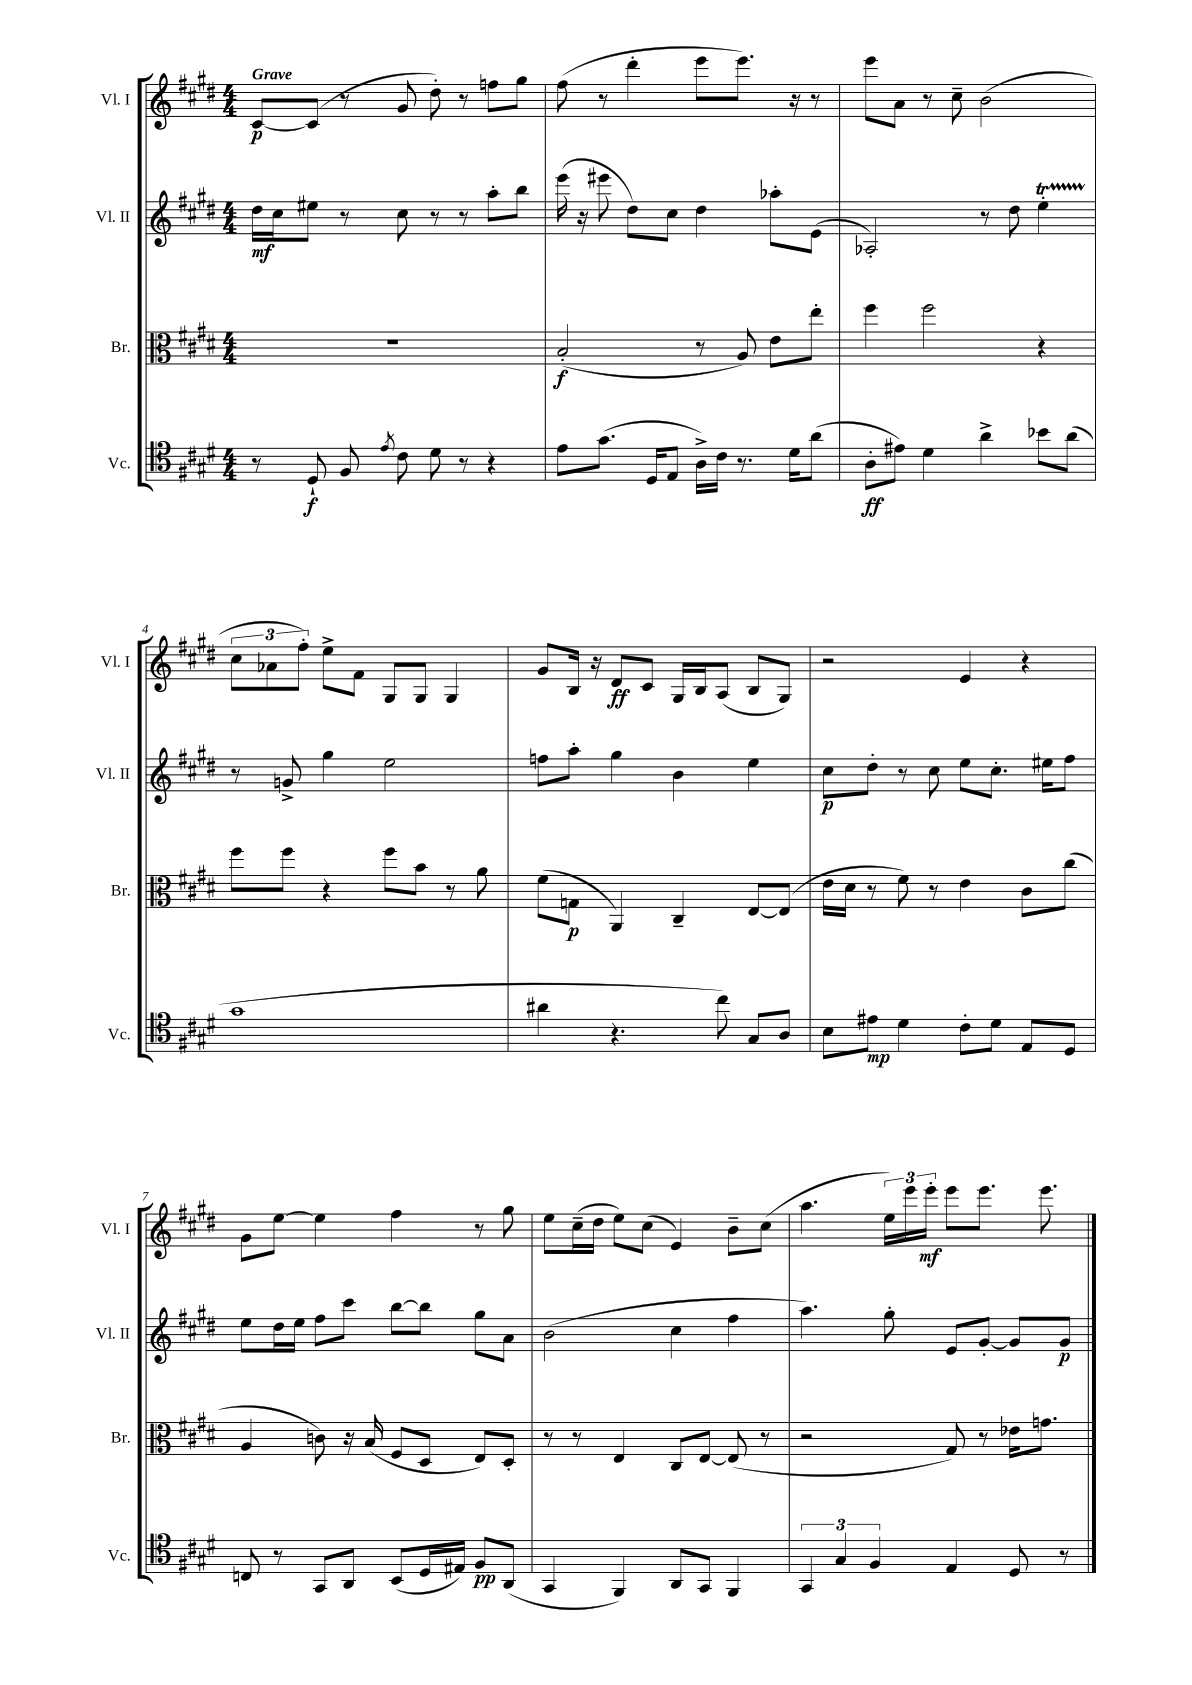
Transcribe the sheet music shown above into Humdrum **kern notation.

**kern	**dynam	**kern	**dynam	**kern	**dynam	**kern	**dynam
*part4	*part4	*part3	*part3	*part2	*part2	*part1	*part1
*staff4	*staff4	*staff3	*staff3	*staff2	*staff2	*staff1	*staff1
*I"Vc.	*	*I"Br.	*	*I"Vl. II	*	*I"Vl. I	*
*I'Vc.	*	*I'Br.	*	*I'Vl. II	*	*I'Vl. I	*
*clefC4	*	*clefC3	*	*clefG2	*	*clefG2	*
*k[f#c#g#d#]	*	*k[f#c#g#d#]	*	*k[f#c#g#d#]	*	*k[f#c#g#d#]	*
*M4/4	*	*M4/4	*	*M4/4	*	*M4/4	*
=1	=1	=1	=1	=1	=1	=1	=1
!	!	!	!	!	!	!LO:TX:a:B:t=Grave	!
8r	.	1r	.	16dd#\LL	mf	[8c#/L	p
.	.	.	.	16cc#\J	.	.	.
8D#`/	f	.	.	8ee#X\J	.	(8c#/J]	.
8F#/	.	.	.	8r	.	8r	.
8qe/	.	.	.	.	.	.	.
8c#\	.	.	.	8cc#\	.	8g#/	.
8d#\	.	.	.	8r	.	8dd#'\)	.
8r	.	.	.	8r	.	8r	.
4r	.	.	.	8aa'\L	.	8ffn\L	.
.	.	.	.	8bb\J	.	8gg#\J	.
=2	=2	=2	=2	=2	=2	=2	=2
8e\L	.	(2B'/	f	(16eee\	.	(8ff#\	.
.	.	.	.	16r	.	.	.
(8.g#\J	.	.	.	8eee#X\	.	8r	.
.	.	.	.	8dd#\L)	.	4ddd#'\	.
16D#/KL	.	.	.	.	.	.	.
8E/J	.	.	.	8cc#\J	.	.	.
16A^\LL)	.	8r	.	4dd#\	.	8eee\L	.
16c#\JJ	.	.	.	.	.	.	.
8.r	.	8A/)	.	.	.	8.eee\J)	.
.	.	8e\L	.	8aa-X'\L	.	.	.
16d#\KL	.	.	.	.	.	16r	.
(8a\J	.	8ee'\J	.	(8e\J	.	8r	.
=3	=3	=3	=3	=3	=3	=3	=3
8A'\L	ff	4ff#\	.	2A-X'/)	.	8eee\L	.
8e#X\J)	.	.	.	.	.	8a\J	.
4d#\	.	2ff#\	.	.	.	8r	.
.	.	.	.	.	.	8cc#~\	.
4a^\	.	.	.	8r	.	(2b\	.
.	.	.	.	8dd#\	.	.	.
8b-X\L	.	4r	.	4eeT'\	.	.	.
(8a\J	.	.	.	.	.	.	.
!!LO:LB:g=z
=4	=4	=4	=4	=4	=4	=4	=4
1g#	.	8ff#\L	.	8r	.	12cc#\L	.
.	.	.	.	.	.	12a-X\	.
.	.	8ff#\J	.	8gn^/	.	.	.
.	.	.	.	.	.	12ff#'\J)	.
.	.	4r	.	4gg#\	.	8ee^\L	.
.	.	.	.	.	.	8f#\J	.
.	.	8ff#\L	.	2ee\	.	8G#/L	.
.	.	8b\J	.	.	.	8G#/J	.
.	.	8r	.	.	.	4G#/	.
.	.	8a\	.	.	.	.	.
=5	=5	=5	=5	=5	=5	=5	=5
4a#X\	.	(8f#\L	.	8ffn\L	.	8g#/L	.
.	.	8Gn\J	p	8aa'\J	.	16B/Jk	.
.	.	.	.	.	.	16r	.
4.r	.	4AA/)	.	4gg#\	.	8d#/L	ff
.	.	.	.	.	.	8c#/J	.
.	.	4C#~/	.	4b\	.	16G#/LL	.
.	.	.	.	.	.	16B/J	.
8cc#\)	.	.	.	.	.	(8A/J	.
8G#/L	.	[8E/L	.	4ee\	.	8B/L	.
8A/J	.	(8E/J]	.	.	.	8G#/J)	.
=6	=6	=6	=6	=6	=6	=6	=6
8B\L	.	16e\LL	.	8cc#\L	p	2r	.
.	.	16d#\JJ	.	.	.	.	.
8e#X\J	mp	8r	.	8dd#'\J	.	.	.
4d#\	.	8f#\)	.	8r	.	.	.
.	.	8r	.	8cc#\	.	.	.
8c#'\L	.	4e\	.	8ee\L	.	4e/	.
8d#\J	.	.	.	8.cc#'\J	.	.	.
8E/L	.	8c#\L	.	.	.	4r	.
.	.	.	.	16ee#X\KL	.	.	.
8D#/J	.	(8cc#\J	.	8ff#\J	.	.	.
!!LO:LB:g=z
=7	=7	=7	=7	=7	=7	=7	=7
8Cn/	.	4A/	.	8ee\L	.	8g#\L	.
8r	.	.	.	16dd#\L	.	[8ee\J	.
.	.	.	.	16ee\JJ	.	.	.
8GG#/L	.	8cn\)	.	8ff#\L	.	4ee\]	.
8AA/J	.	16r	.	8ccc#\J	.	.	.
.	.	(16B/	.	.	.	.	.
(8BB/L	.	8F#/L	.	[8bb\L	.	4ff#\	.
16D#/L	.	8D#/J	.	8bb\J]	.	.	.
16E#X/JJ)	.	.	.	.	.	.	.
8F#/L	pp	8E/L)	.	8gg#\L	.	8r	.
(8AA/J	.	8D#'/J	.	8a\J	.	8gg#\	.
=8	=8	=8	=8	=8	=8	=8	=8
4GG#/	.	8r	.	(2b\	.	8ee\L	.
.	.	8r	.	.	.	(16cc#~\L	.
.	.	.	.	.	.	16dd#\JJ	.
4FF#/)	.	4E/	.	.	.	8ee\L)	.
.	.	.	.	.	.	(8cc#\J	.
8AA/L	.	8C#/L	.	4cc#\	.	4e/)	.
8GG#/J	.	[8E/J	.	.	.	.	.
4FF#/	.	(8E/]	.	4ff#\	.	8b~\L	.
.	.	8r	.	.	.	(8cc#\J	.
=9	=9	=9	=9	=9	=9	=9	=9
6GG#/	.	2r	.	4.aa\)	.	4.aa\	.
6G#/	.	.	.	.	.	.	.
6F#/	.	.	.	.	.	.	.
.	.	.	.	8gg#'\	.	24ee\LL)	.
.	.	.	.	.	.	24eee\	.
.	.	.	.	.	.	24eee'\JJ	mf
4E/	.	8G#/)	.	8e/L	.	8eee\L	.
.	.	8r	.	[8g#'/J	.	8.eee\J	.
8D#/	.	16e-X\KL	.	8g#/L]	.	.	.
.	.	8.gn\J	.	.	.	8.eee\	.
8r	.	.	.	8g#/J	p	.	.
==	==	==	==	==	==	==	==
*-	*-	*-	*-	*-	*-	*-	*-
